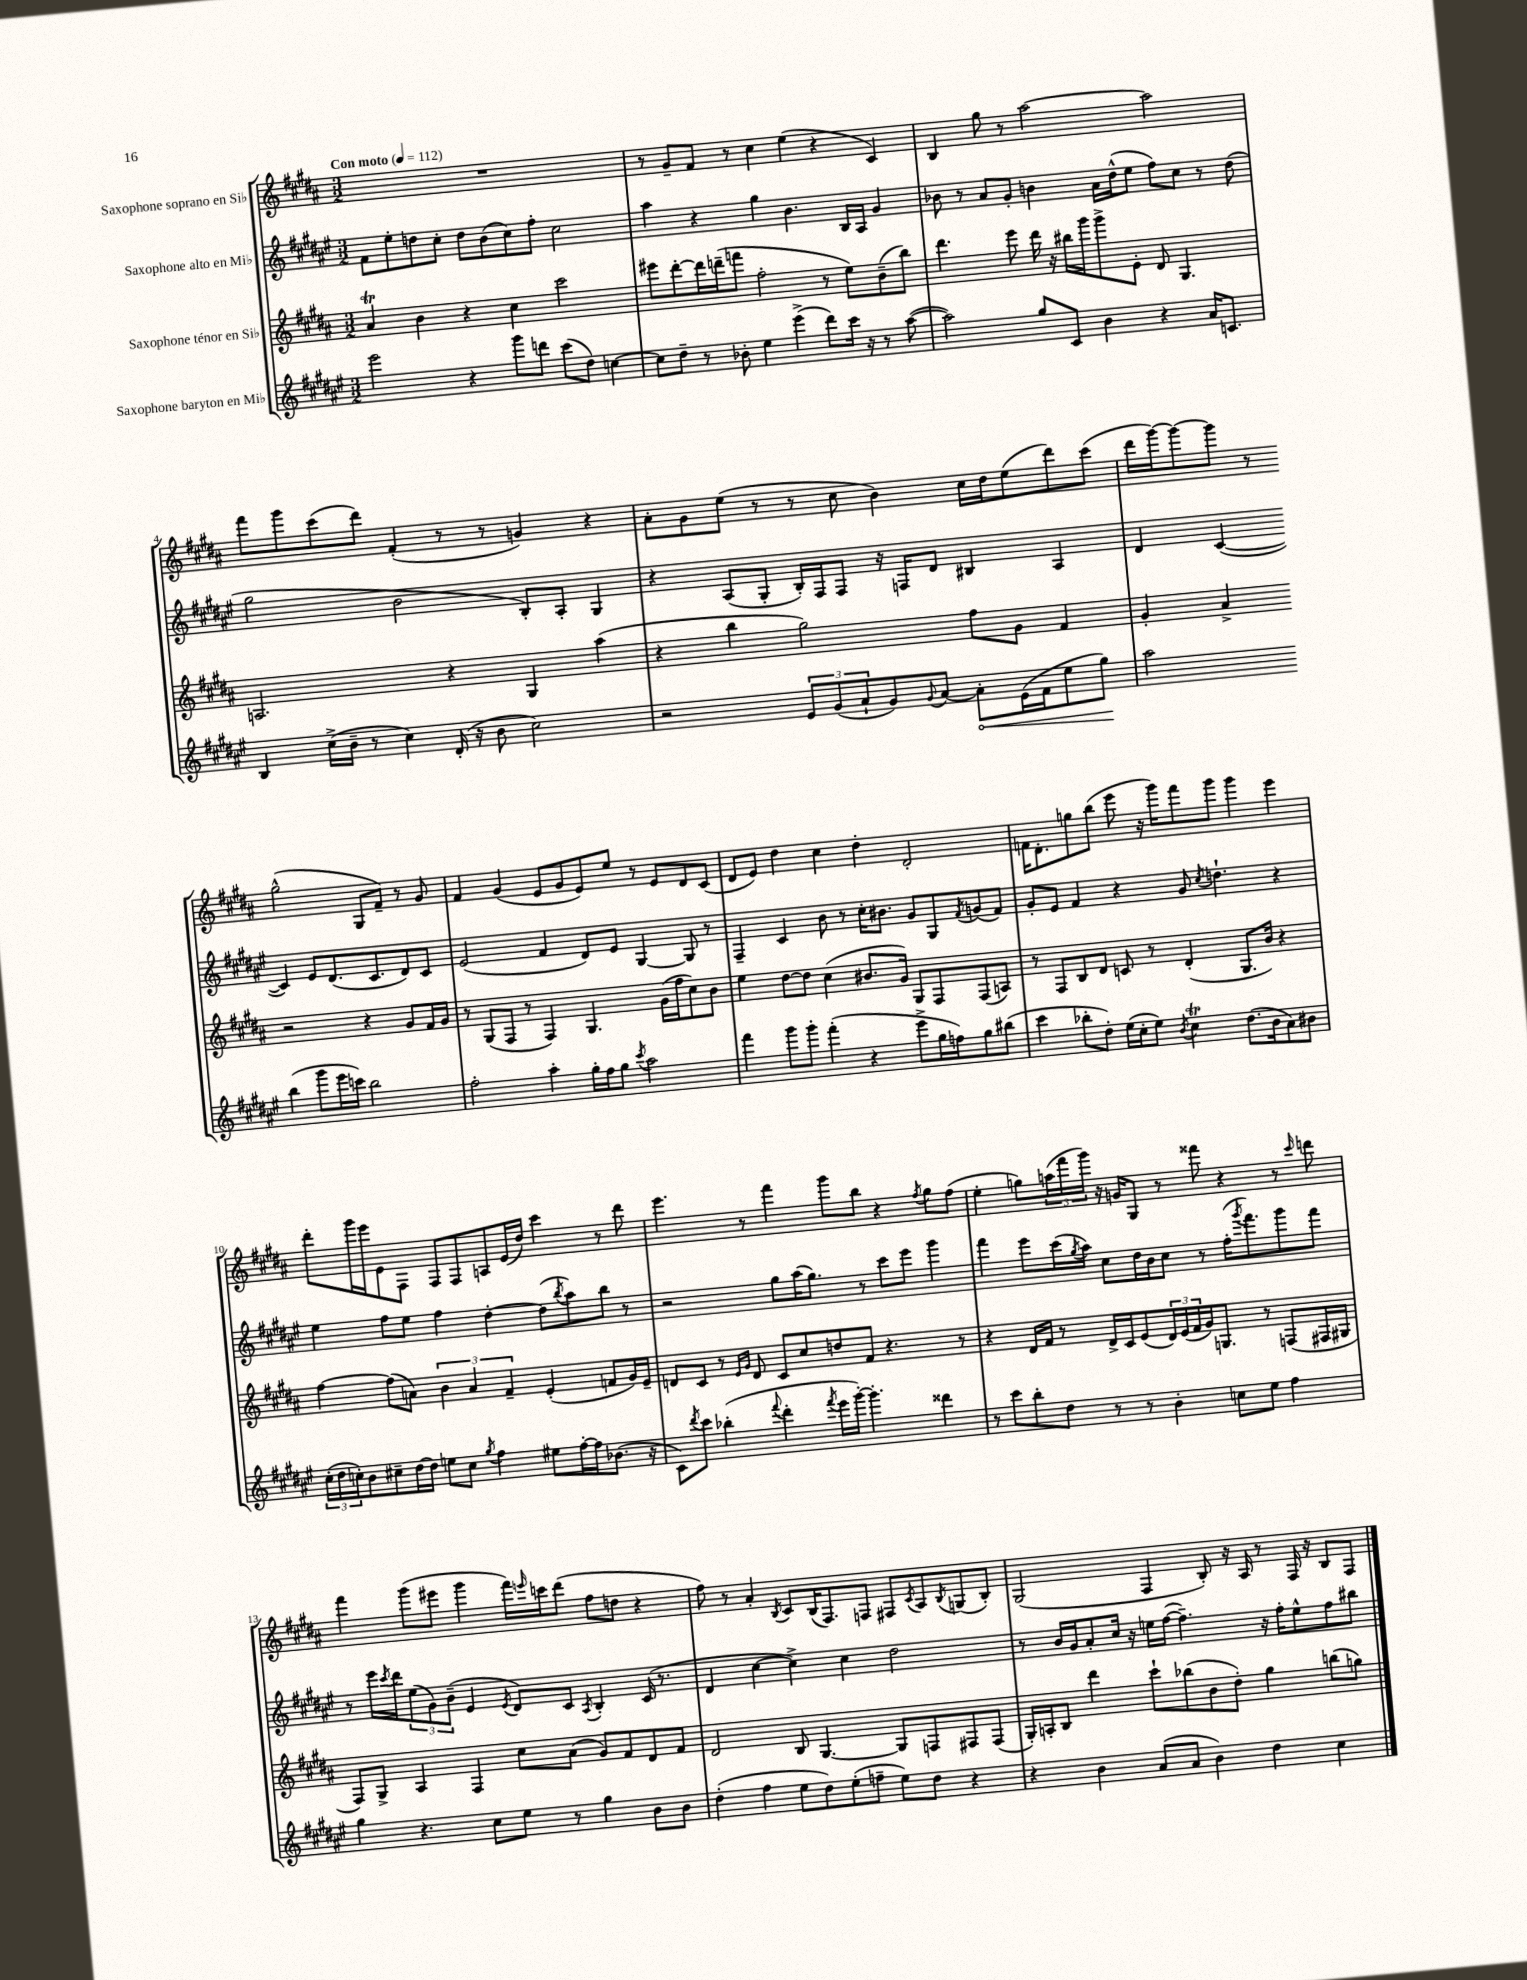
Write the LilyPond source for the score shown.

<<
\new StaffGroup <<
\new Staff = "s0" \with { instrumentName = "Saxophone soprano en Sib" } {
    \clef treble \key b \major \numericTimeSignature \time 3/2 \tempo "Con moto" 4 = 112
    R1. |
    r8 gis'8-- fis'8 r8 cis''4 e''4( r4 cis'4) |
    b4 gis''8 r8 ais''2~ ais''2 |
    fis'''8 gis'''8 cis'''8( dis'''8) fis'4-.( r8 r8 g'4) r4 |
    ais'8-. gis'8 e''8( r8 r8 cis''8 b'4) cis''16 dis''16 e''8( dis'''8) cis'''8( |
    dis'''16 gis'''16~) gis'''8~ gis'''8 r8 gis''2-^( gis8 fis'8--) r8 gis'8 |
    fis'4 gis'4( e'8 gis'8 e'8) e''8 r8 e'8 dis'8 cis'8( |
    dis'8 e'8) dis''4 cis''4 dis''4-. dis'2-. |
    f'16 dis'8.-. g''8 b''8( e'''8 r16 gis'''16) fis'''8 gis'''8 gis'''4 e'''4 |
    dis'''8-. gis'''16 e'''16 e'8 fis8 fis8 fis8 a8 e'16( dis''16) cis'''4 r8 dis'''8 |
    e'''4. r8 fis'''4 gis'''8 b''8 r4 \acciaccatura { fis''8 } gis''8 fis''8( |
    e''4-. g''8) \tuplet 3/2 { a''16( fis'''16 gis'''16) } r16 g'16 gis8 r8 fisis'''8 r4 r8 \grace { cis'''16 } d'''8 |
    fis'''4 gis'''8( eis'''8 gis'''4 fis'''16) \grace { e'''16 } c'''16 dis'''8( fis''8 d''8 r4 |
    fis''8) r8 ais'4-. \acciaccatura { b8 } cis'8 b16( fis8.) f8 fis8 \acciaccatura { cis'8 } ais8 \acciaccatura { b8 } g8( b8-.) |
    gis2( fis4 b8-.) r16 ais16 r8 fis16 r16 b8 fis8 \bar "|." |
}
\new Staff = "s1" \with { instrumentName = "Saxophone alto en Mib" } {
    \clef treble \key fis \major \numericTimeSignature \time 3/2
    fis'8 eis''8-. d''8 cis''8-. d''8 b'8( cis''8) fis''8-. cis''2 |
    ais''4 r4 gis''4 b'4. b16 ais16 gis'4 |
    bes'8 r8 ais'8 gis'8-. b'4 ais'16 dis''16-^( eis''8 fis''8) cis''8 r8 dis''8( |
    gis''2 b'2 b8-.) ais8-. gis4 |
    r4 ais8( gis8-. b16-.) fis16 fis8 r16 f16 dis'8 bis4 ais4 |
    dis'4 cis'4~( cis'4) eis'8 dis'8.( cis'8. dis'8) cis'8 |
    eis'2( fis'4 dis'8) eis'8 gis4~ gis8 r8 |
    fis4-- cis'4 b'8 r8 cis''16-. bis'8. gis'8 gis8 \acciaccatura { fis'8 } g'8( fis'8) |
    gis'8-. eis'8 fis'4 r4 gis'8 \acciaccatura { cis''8 } d''4.-! r4 |
    eis''4 fis''8 eis''8 fis''4 dis''4~-. dis''8( \acciaccatura { b''8 } ais''8) b''8 r8 |
    r2 gis''8 ais''16( gis''8.) r8 cis'''8 eis'''8 gis'''4 |
    fis'''4 eis'''8 cis'''16( \acciaccatura { gis''8 } ais''16) cis''8 dis''16 b'16 cis''8 r8 fis''16-.( \acciaccatura { gis'''8 } fis'''8.) gis'''8 fis'''8 |
    r8 eis'''16 \acciaccatura { cis'''8 } dis'''16 \tuplet 3/2 { eis''8( gis'8) b'8--( } eis'4 \acciaccatura { eis'8 } dis'8) cis'8 \acciaccatura { ais8 } b4-. cis'16( r8. |
    dis'4 cis''4~ cis''4->) cis''4 dis''2 |
    r8 b'16 gis'16 ais'8-. cis''16 r16 e''16 fis''16~( fis''4.--) r16 fis''16-. e''8-^ fis''8 bis''8 \bar "|." |
}
\new Staff = "s2" \with { instrumentName = "Saxophone ténor en Sib" } {
    \clef treble \key b \major \numericTimeSignature \time 3/2
    ais'4\trill b'4 r4 cis''4 cis'''2 |
    eis'''8 dis'''8~-. dis'''16 d'''16--( f'''8 fis''2-. r8 e''8) b'8--( b''8) |
    dis'''4. e'''8 dis'''16 r16 bis''16 gis'''16 gis'''8-> e'8-. dis'8 gis4. |
    a2. r4 gis4 ais''4( |
    r4 b''4 gis''2) fis''8 gis'8 fis'4 |
    gis'4-. ais'4-> r2 r4 gis'8 fis'16 gis'16 |
    r8 gis8( fis8 r8 fis4) gis4. gis'16( fis''16 cis''8) b'8 |
    e''4 dis''8~ dis''8 cis''4( bis'8. gis'16) gis8 fis8 fis8( a8) |
    r8 fis8 b8 dis'8 c'8 r8 dis'4-.( gis8. b'16) r4 |
    fis''4~ fis''8( a'8) \tuplet 3/2 { b'4 a'4 fis'4-- } e'4-.( f'8 gis'16) e'16-- |
    d'8 cis'8 r8 \grace { e'16 gis'16 } d'8 cis'8 cis''8 d''8 fis'8 r4. r8 |
    r4 dis'16 fis'16 r8 dis'16-> cis'16 e'8( \tuplet 3/2 { dis'16) e'16( fis'16 } gis'16) g8. r8 f8( fis16 gis16 |
    fis8) gis8-> ais4 fis4 cis''8 ais'8( gis'8) fis'8 dis'8 fis'8 |
    dis'2 b8 gis4.~ gis8 f8 fis8 fis8( |
    gis16-.) a16-. b8 dis'''4 cis'''8-! bes''8( b'8 dis''8-.) gis''4 b''8( g''8) \bar "|." |
}
\new Staff = "s3" \with { instrumentName = "Saxophone baryton en Mib" } {
    \clef treble \key fis \major \numericTimeSignature \time 3/2
    eis'''2 r4 gis'''8 d'''8 cis'''8( dis''8) c''4~ |
    c''8 dis''8-- r8 bes'8-. eis''4 eis'''4->( dis'''8) cis'''16 r16 r8 ais''8~( |
    ais''2) gis''8 cis'8 b'4 r4 ais'16 c'8. |
    b4 cis''16->( b'16-- r8 cis''4) dis'16-.( r16 b'8 cis''2) |
    r2 \tuplet 3/2 { eis'8 gis'8( ais'8-! } gis'8) \appoggiatura { gis'8 } ais'8~ \once \override Hairpin.circled-tip = ##t ais'8-.\< eis'16( fis'16 eis''8 gis''8\!) |
    ais''2 b''4( gis'''8 eis'''16 c'''16) b''2 |
    fis''2-. ais''4-. gis''16-. fis''16 gis''8 \acciaccatura { cis'''8 } ais''2 |
    fis'''4 gis'''8 gis'''8-. fis'''4-.( r4 eis'''8-> gis''16 f''16) gis''8 bis''8( |
    cis'''4 bes''8-. dis''8-.) eis''16( cis''16-. eis''8) \acciaccatura { b'8 } cis''4\trill dis''8.( b'16 ais'8) bis'8 |
    \tuplet 3/2 { cis''16-.( dis''16 c''16-.) } b'8 cis''8-- dis''16~ dis''16 e''8 cis''8 \acciaccatura { gis''8 } fis''4 eis''8 fis''16~-. fis''16 bes'8.( r16 |
    cis'8) \acciaccatura { dis'''8 } cis'''8 bes''4-.( \appoggiatura { fis'''8 } dis'''4-. \acciaccatura { fis'''8 } eis'''16 gis'''16~-.) gis'''4.-. disis'''4 |
    r8 cis'''8 b''8-. dis''8 r8 r8 b'4-. c''8 eis''8 fis''4 |
    gis''4 r4. cis''8 eis''8 r8 gis''4 b'8 b'8 |
    dis''4-.( fis''4 eis''8 dis''8) eis''8-.( f''8-- eis''8) dis''8 r4 |
    r4 b'4 ais'8( ais'8 b'4) dis''4 cis''4 \bar "|." |
}
>>
>>
